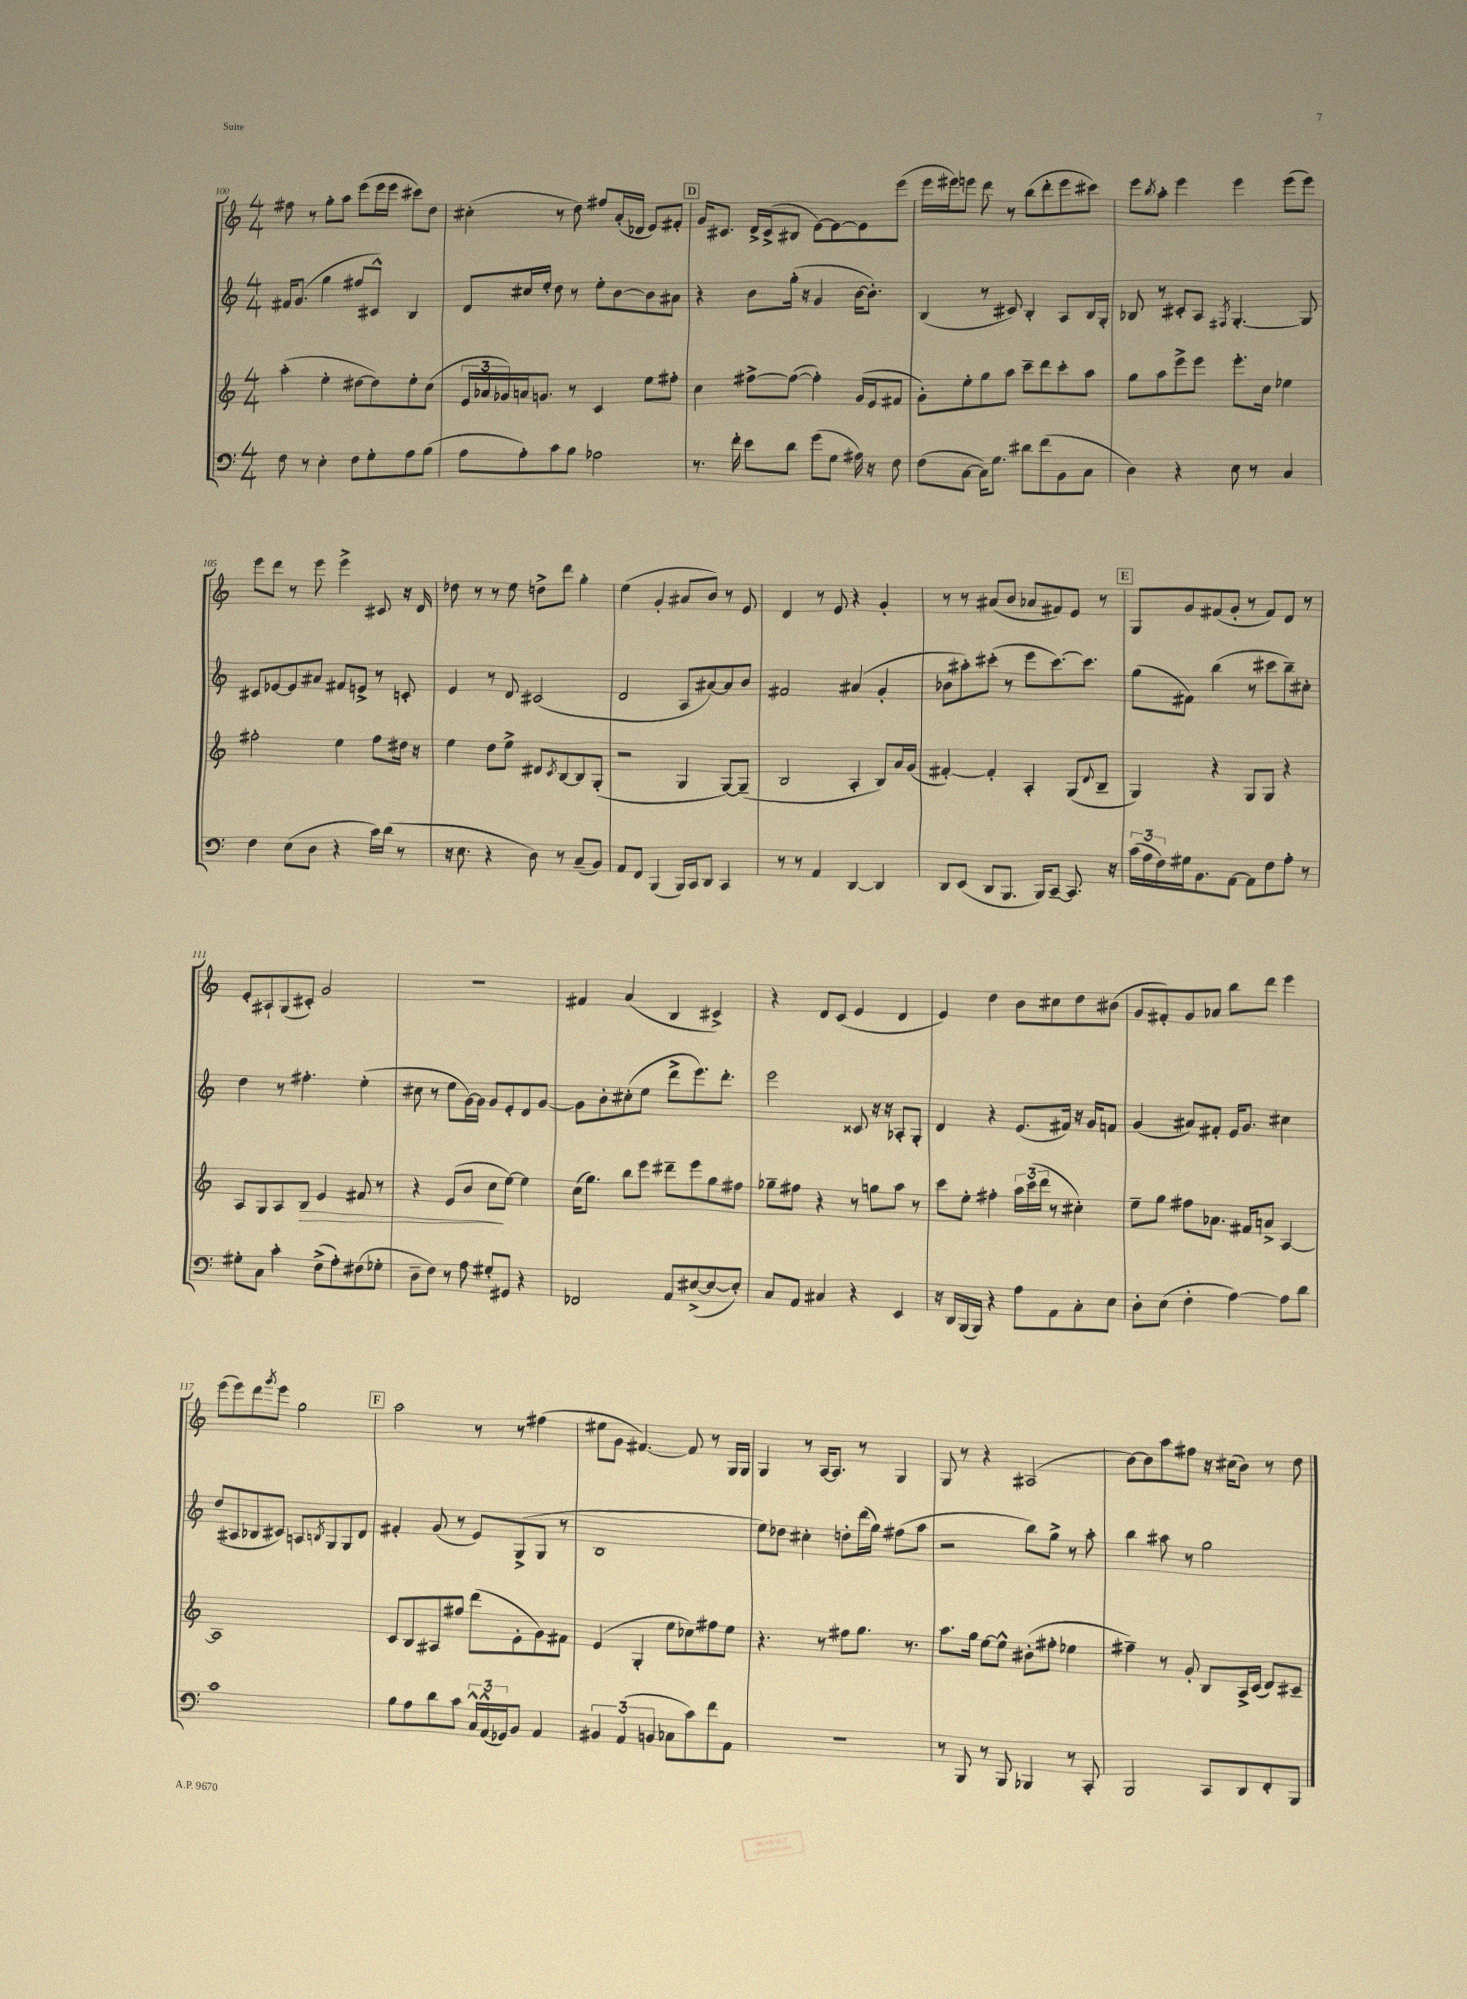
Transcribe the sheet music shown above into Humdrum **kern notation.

**kern	**kern	**kern	**kern
*staff4	*staff3	*staff2	*staff1
*clefF4	*clefG2	*clefG2	*clefG2
*k[]	*k[]	*k[]	*k[]
*M4/4	*M4/4	*M4/4	*M4/4
8F	(4aa'	16f#	8ff#
.	.	(8.g	.
8r	.	.	8r
4E'	4ee'	4gg	8gg'
.	.	.	8aa
8F	[8dd#	8ff#	(8eee
8G'	8dd#])	8c#^^)	16eee
.	.	.	16eee
8A	8ee'	4B	8ccc#)
(8B	(8cc	.	8dd
=	=	=	=
8A	24e	8d	(4cc#'
.	24a-	.	.
.	24g-)	.	.
8A')	16a	16cc#	.
.	8.g	16ee'	.
8c	.	8dd	8r
8B	8r	8r	8dd)
2A-	4c	8ee'	8ff#
.	.	[8b	(16a'
.	.	.	16d-
.	8ee	8b]	8e)
.	8ff#'	8a#	8f#'
=	=	=	=
8.r	4cc	4r	16g
.	.	.	8.c#
16f'	.	.	.
8e	[8ff#^	8b	16d^
.	.	.	(16c#^
8d	(8ff#_	(16gg'	8B#
.	.	16r	.
(8g	4ff#'])	4g	[8e)
8G	.	.	8e_
16A#)	(16g	[16b	8e]
16r	16e	8.b'])	.
8F	8f#	.	(8eee
=	=	=	=
(8F	8g')	(4B	16eee
.	.	.	16eee#)
[8C	8ee'	.	8eee
16C])	8gg	8r	8ddd
8.G	.	.	.
.	8aa	8c#)	8r
8d#	8ccc~	4B'	(8bb
(8f	8ddd	.	8ddd'
8BB	8ccc'	8A	8eee
8C	8aa	16B	8ccc#)
.	.	16G'	.
=	=	=	=
4D)	8gg	8B-	8eee
.	.	.	8qbb
.	8aa	8r	8aa'
4r	8eee^	8c#'	4eee
.	8eee	8A	.
.	.	8qF#	.
8E	8.eee'	[4.G'	4eee
8r	.	.	.
.	16cc	.	.
4C	4ee-	.	(8eee
.	.	8G]	8eee)
=	=	=	=
4F	2ff#'	8c#	8eee
.	.	[8e-	8ddd
(8E	.	8e-]	8r
8D	.	8a#	8eee
4r	4ee	8f#	4eee^
.	.	8e^	.
16c)	8ff#	8r	8c#
(16d	.	.	.
8r	16dd#	8c'	16r
.	16r	.	16d
=	=	=	=
16r	4ee	4e	8dd-
8.E	.	.	.
.	.	.	8r
4r	8dd	8r	8r
.	8ee^	8d	8ee
8D)	8d#	(2c#	8dd^
.	8qc	.	.
8r	[8B	.	8ddd
(8C~	8B]	.	4gg'
8BB)	(8G'	.	.
=	=	=	=
8AA	2r	2d	(4ee
8FF	.	.	.
(4BBB	.	.	4g'
16BBB)	4G	8A	8a#
16CC	.	.	.
8DD	.	[8a#)	8b)
4CC	[8G)	8a#]	8r
.	(8G~]	8b	8e
=	=	=	=
8r	2B	2f#	4d
8r	.	.	.
4AA	.	.	8r
.	.	.	8e
[4DD	4A'	(4a#	4r
4DD]	8B)	4g'	4g'
.	16a	.	.
.	(16g	.	.
=	=	=	=
8DD	[4f#')	8b-	8r
(8EE	.	8aa#')	8r
8DD	4f#']	(8ccc#'	(8a#
8.BBB	.	8r	8b
.	4A'	8eee	8a-
16BBB)	.	.	.
[8CC~	.	[8.ccc#)	8f#)
8.CC]	(8G	.	8e
.	.	8.ccc#]	.
.	8qqd	.	.
.	8B~	.	8r
16r	.	.	.
=	=	=	=
(24c	4G)	(8gg	8G
24A	.	.	.
24F)	.	.	.
16G#	.	8f#)	8g
8.BB	.	.	.
.	4r	(4bb	(8f#
[8AA	.	.	8g'
8AA]	8G	8r	8r
8F	8G	8ccc#	8f#)
8A'	4r	8bb~)	8d
8r	.	8cc#'	8r
=	=	=	=
8G#'	8A	4dd	8e'
8C	8G	.	8A#`
4c'	8A	8r	(8G
.	8B	4.ff#'	8c#')
(8F^	4e	.	2g
8A')	.	.	.
(8F#	8f#	(4ee'	.
8G-'	8r	.	.
=	=	=	=
8D~	4r	8cc#	1r
8F)	.	8r	.
8r	(8e	8ee	.
8A	8b	[16g)	.
.	.	16g]	.
8G#'	8cc	8g	.
8GG#	[8ee)	8e'	.
4r	4ee]	8d	.
.	.	[8g	.
=	=	=	=
2FF-	(16cc	8g]	4f#
.	8.gg)	.	.
.	.	8b'	.
.	8bb	(8cc#'	(4a
.	8eee	8ee	.
8AA	8ddd#~	8ddd^	4B
([8E#^	8eee	8.eee)	.
8E#_	8gg	.	4c#^)
.	.	8.ddd'	.
8E#'])	8ff#	.	.
=	=	=	=
8C	8gg-~	2eee	4r
8AA	8ff#	.	.
4C#	4r	.	8d
.	.	.	(8c
4r	8r	8c##	4e
.	8gg	16r	.
.	.	16r	.
4EE	8aa	8A-'	4d
.	8r	8G'	.
=	=	=	=
16r	8ccc	4d	4e)
16DD	.	.	.
(16BBB	8ee'	.	.
16BBB)	.	.	.
4r	4ff#'	4r	4dd
8A	24aa	(8.e	8b
.	(24ccc	.	.
.	24ddd	.	.
8AA	8r	.	8cc#
.	.	16f#)	.
8C'	4cc#')	16r	8dd
.	.	16g	.
8E	.	8f	(8b#
=	=	=	=
8D'	8ee~	(4g	8g
(8E	8gg	.	8f#')
4F'	8ff#	8a#)	8g
.	8.a-	8f#'	8a-
[4A)	.	16e	8bb
.	16f#	8.g	.
.	8a^	.	8ddd
8A]	[4A	4cc#	4eee
8d	.	.	.
=	=	=	=
1c	1A]	(8dd	(8eee
.	.	8A#	8eee)
.	.	8B-	8ddd
.	.	.	8qggg
.	.	8c#)	8eee
.	.	8A	2gg
.	.	8qB	.
.	.	8G	.
.	.	8G	.
.	.	8d	.
=	=	=	=
8B	8c	4f#'	2aa
8A	8B	.	.
8d	8A#	(8g	.
8c	8ff#	8r	.
24C^^	(8ddd	8e)	8r
(24AA^^	.	.	.
24GG-)	.	.	.
8BB	8e'	(8G^	8r
4AA	8g)	8G	(4ff#
.	8f#	8r	.
=	=	=	=
6BB#	(4e	1B	8ee#
.	.	.	8g
(6AA	.	.	.
.	4G'	.	[4.f#)
6BB	.	.	.
8C-	8ee	.	.
8c)	8cc-)	.	8f#]
8f	8ff#	.	8r
8AA	8ee	.	16G
.	.	.	16G
=	=	=	=
1r	4.r	8ee)	4G
.	.	8dd-	.
.	.	4cc#'	8r
.	8r	.	[16A
.	.	.	8.A]
.	8ff#	8dd'	.
.	8.gg	(16ddd	8r
.	.	16gg)	.
.	.	(8ff#	4G
.	8.r	.	.
.	.	8aa	.
=	=	=	=
8r	8.aa	2r	8G
8BBB	.	.	8r
.	16gg	.	.
8r	[8ee	.	4r
8BBB	8ee^^]	.	.
4BBB-	(8b#'	8bb)	(2A#
.	8ff#'	8gg^	.
8r	4ee-	8r	.
8CC'	.	8aa'	.
=	=	=	=
2BBB	4ff#~)	4bb	[8b)
.	.	.	8b]
.	8r	8aa#	8aa
.	8g'	8r	8ff#
8CC	8B	2gg	16r
.	.	.	(16cc#
8DD	16A^	.	8b)
.	(16c	.	.
8FF'	8d)	.	8r
8BBB	8c#~	.	8dd
==	==	==	==
*-	*-	*-	*-
